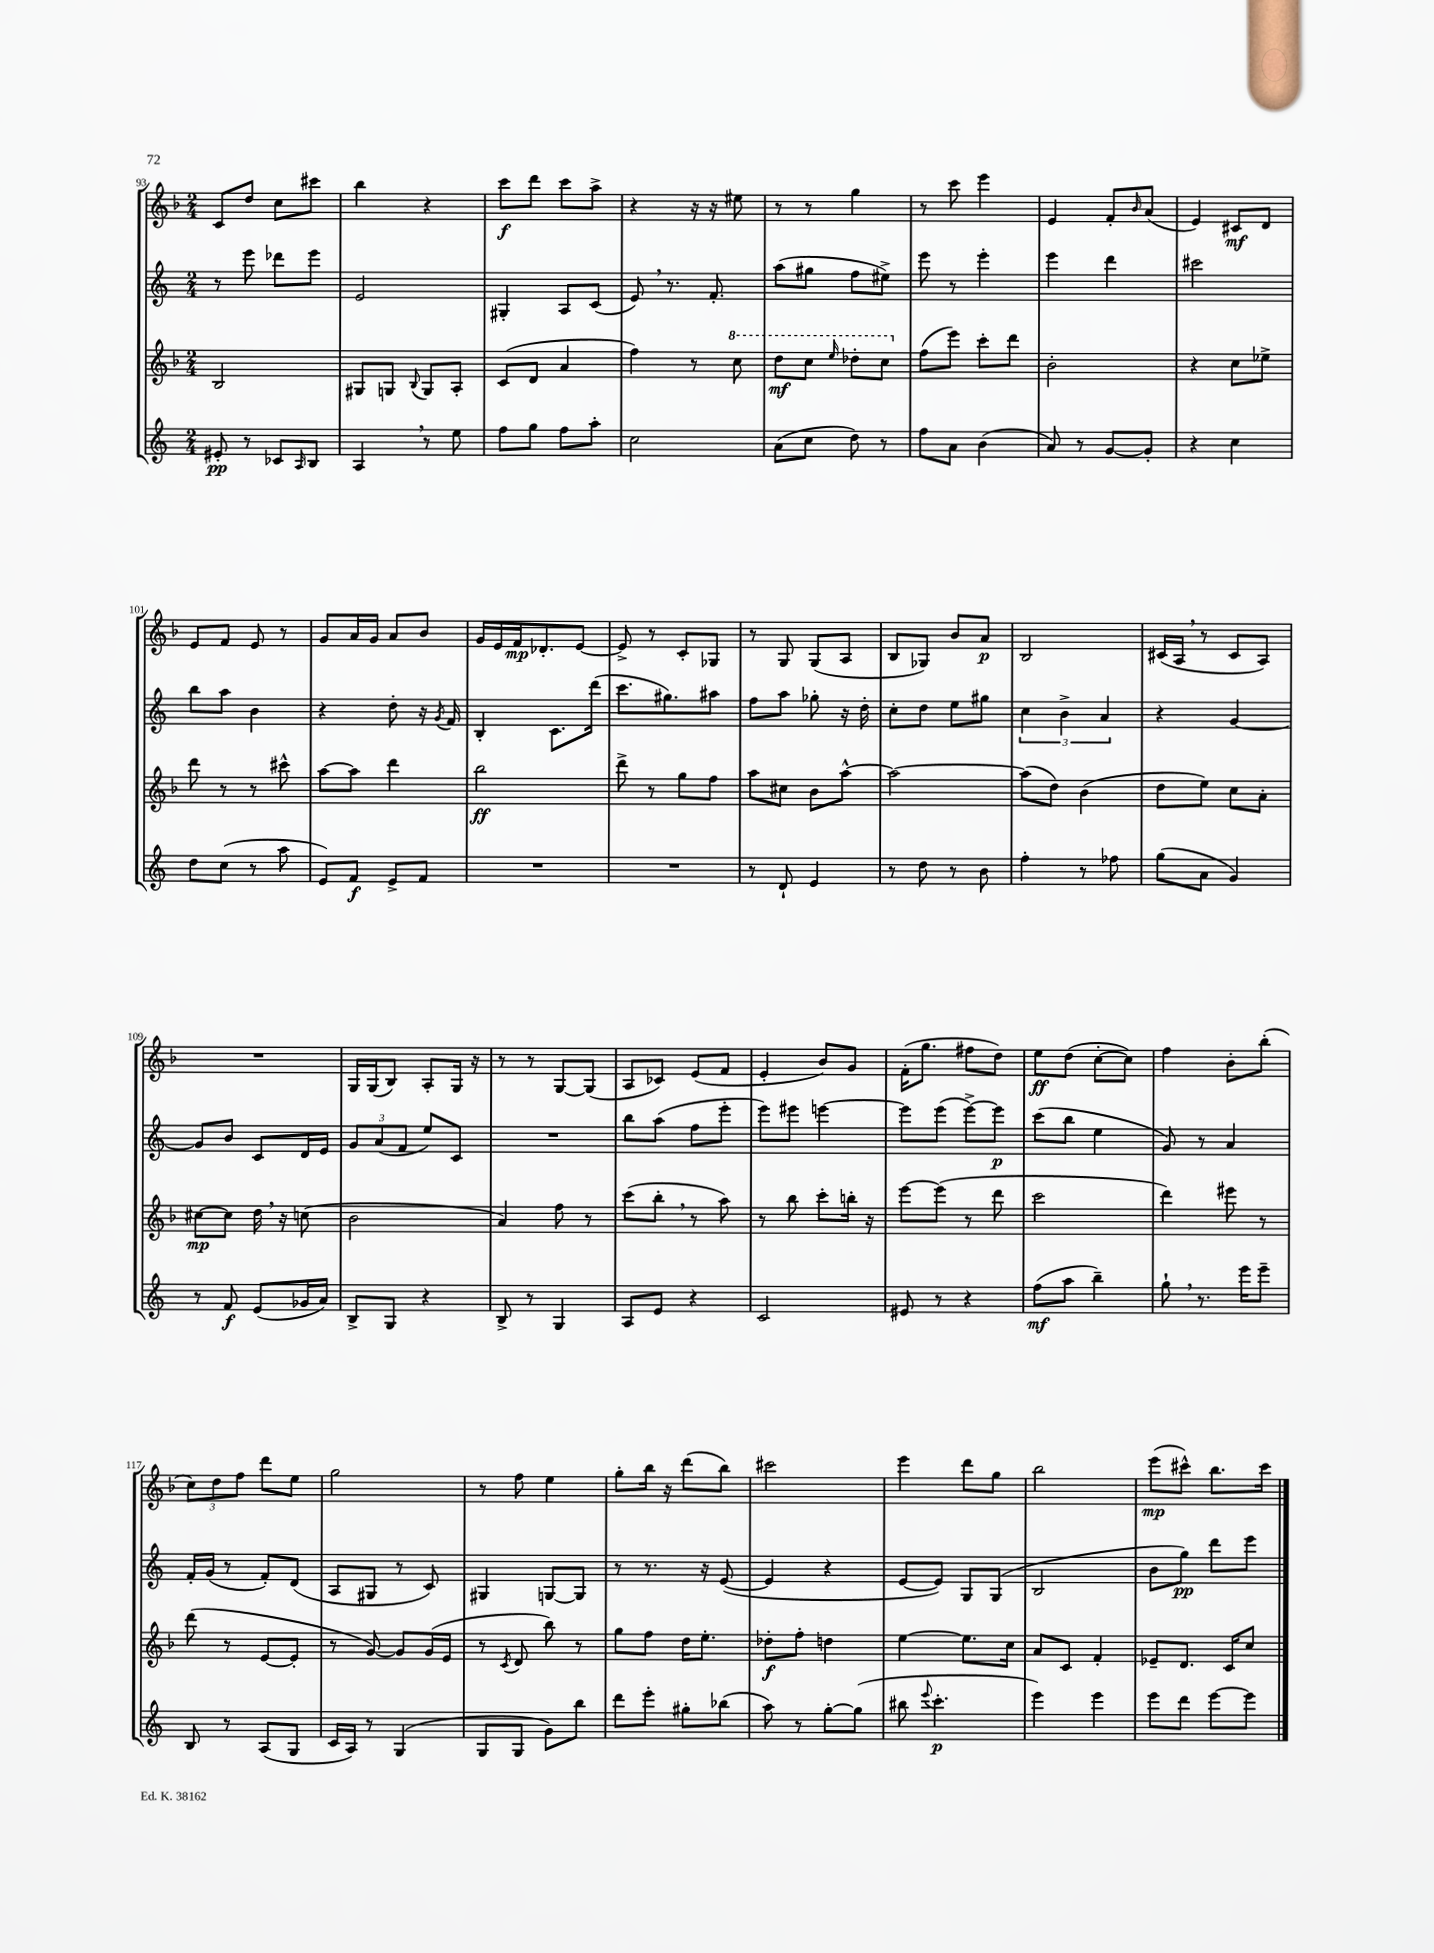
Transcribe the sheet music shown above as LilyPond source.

<<
\new StaffGroup <<
\new Staff = "s0" {
    \clef treble \key f \major \numericTimeSignature \time 2/4
    c'8 d''8 c''8 cis'''8 |
    bes''4 r4 |
    c'''8\f d'''8 c'''8 a''8-> |
    r4 r16 r16 eis''8 |
    r8 r8 g''4 |
    r8 c'''8 e'''4 |
    e'4 f'8-. \grace { bes'16 } a'8( |
    e'4) cis'8\mf d'8 |
    e'8 f'8 e'8 r8 |
    g'8 a'16 g'16 a'8 bes'8 |
    g'16 e'16 f'16\mp des'8.-. e'8~ |
    e'8-> r8 c'8-. ges8 |
    r8 g8 g8( a8 |
    bes8 ges8) bes'8 a'8\p |
    bes2 |
    cis'16( a16 \breathe r8 cis'8 a8) |
    R2 |
    g16 g16( bes8) a8-. g16 r16 |
    r8 r8 g8~ g8( |
    a8 ces'8) e'8( f'8 |
    e'4-. bes'8) g'8 |
    f'16-.( g''8. fis''8 d''8) |
    e''8\ff d''8( c''8~-. c''8) |
    f''4 bes'8-. bes''8-.( |
    \tuplet 3/2 { c''8) d''8 f''8 } d'''8 e''8 |
    g''2 |
    r8 f''8 e''4 |
    g''8-. bes''16 r16 d'''8( bes''8) |
    cis'''2 |
    e'''4 d'''8 g''8 |
    bes''2 |
    e'''8\mp( cis'''8-^) bes''8. cis'''16 \bar "|." |
}
\new Staff = "s1" {
    \clef treble \key c \major \numericTimeSignature \time 2/4
    r8 e'''8 des'''8 e'''8 |
    e'2 |
    gis4-. a8 c'8( |
    e'8) \breathe r8. f'8.-. |
    a''8( gis''8 f''8 eis''8->) |
    e'''8 r8 e'''4-. |
    e'''4 d'''4 |
    cis'''2 |
    b''8 a''8 b'4 |
    r4 d''8-. r16 \acciaccatura { g'8 } f'16 |
    b4-. c'8. d'''16( |
    c'''8. gis''8.) ais''8 |
    f''8 a''8 ges''8-. r16 d''16-. |
    c''8-. d''8 e''8 gis''8 |
    \tuplet 3/2 { c''4 b'4-> a'4 } |
    r4 g'4~ |
    g'8 b'8 c'8 d'16 e'16 |
    \tuplet 3/2 { g'8 a'8( f'8 } e''8) c'8 |
    R2 |
    b''8 a''8( f''8 e'''8-. |
    e'''8) eis'''8 e'''4~ |
    e'''8 e'''8( e'''8~->) e'''8\p |
    c'''8( b''8 e''4 |
    g'8) r8 a'4 |
    f'16-. g'16( r8 f'8-.) d'8( |
    a8 gis8 r8 c'8) |
    gis4 g8~ g8 |
    r8 r8. r16 e'8~( |
    e'4 r4 |
    e'8~ e'8) g8 g8( |
    b2 |
    b'8 g''8\pp) d'''8 e'''8 \bar "|." |
}
\new Staff = "s2" {
    \clef treble \key f \major \numericTimeSignature \time 2/4
    bes2 |
    gis8 g8 \appoggiatura { bes8 } g8 a8-. |
    c'8( d'8 a'4 |
    f''4) r8 \ottava #1 c'''8 |
    d'''8\mf c'''8 \grace { e'''16 } des'''8-. c'''8 \ottava #0 |
    f''8( e'''8) c'''8-. d'''8 |
    bes'2-. |
    r4 c''8 ees''8-> |
    d'''8 r8 r8 cis'''8-^ |
    a''8~ a''8 d'''4 |
    bes''2\ff |
    d'''8-> r8 g''8 f''8 |
    a''8 cis''8 bes'8 a''8~-^ |
    a''2~ |
    a''8( d''8) bes'4( |
    d''8 e''8) c''8 a'8-. |
    cis''8~\mp cis''8 d''16 \breathe r16 c''8( |
    bes'2 |
    a'4) f''8 r8 |
    c'''8( bes''8-. \breathe r8 a''8) |
    r8 bes''8 c'''8-. b''16-. r16 |
    e'''8~ e'''8( r8 d'''8 |
    c'''2 |
    d'''4) eis'''8 r8 |
    d'''8( r8 e'8~ e'8-. |
    r8 g'8~) g'8 g'16( e'16 |
    r8 \acciaccatura { c'8 } d'8 bes''8) r8 |
    g''8 f''8 d''16 e''8.-. |
    des''8-.\f f''8-. d''4 |
    e''4~ e''8. c''16 |
    a'8 c'8 f'4-. |
    ees'8-- d'8. c'16 c''8 \bar "|." |
}
\new Staff = "s3" {
    \clef treble \key c \major \numericTimeSignature \time 2/4
    eis'8-.\pp r8 ces'8 \grace { a16 } b8 |
    a4 \breathe r8 e''8 |
    f''8 g''8 f''8 a''8-. |
    c''2 |
    a'8( c''8 d''8) r8 |
    f''8 a'8 b'4( |
    a'8) r8 g'8~ g'8-. |
    r4 c''4 |
    d''8 c''8( r8 a''8 |
    e'8) f'8\f e'8-> f'8 |
    R2 |
    R2 |
    r8 d'8-! e'4 |
    r8 d''8 r8 b'8 |
    f''4-. r8 fes''8 |
    g''8( a'8 g'4) |
    r8 f'8\f e'8( ges'16 a'16) |
    b8-> g8 r4 |
    b8-> r8 g4 |
    a8 e'8 r4 |
    c'2 |
    eis'8 r8 r4 |
    f''8\mf( a''8 b''4--) |
    g''8-! \breathe r8. e'''16 e'''8-- |
    b8 r8 a8( g8 |
    c'16 a16) r8 g4( |
    g8 g8 g'8) b''8 |
    d'''8 e'''8-. gis''8-. bes''8( |
    a''8) r8 g''8~-. g''8( |
    bis''8 \appoggiatura { e'''8 } c'''4.-.\p |
    e'''4) e'''4 |
    e'''8 d'''8 e'''8~ e'''8 \bar "|." |
}
>>
>>
\layout { \context { \Score currentBarNumber = #93 } }
